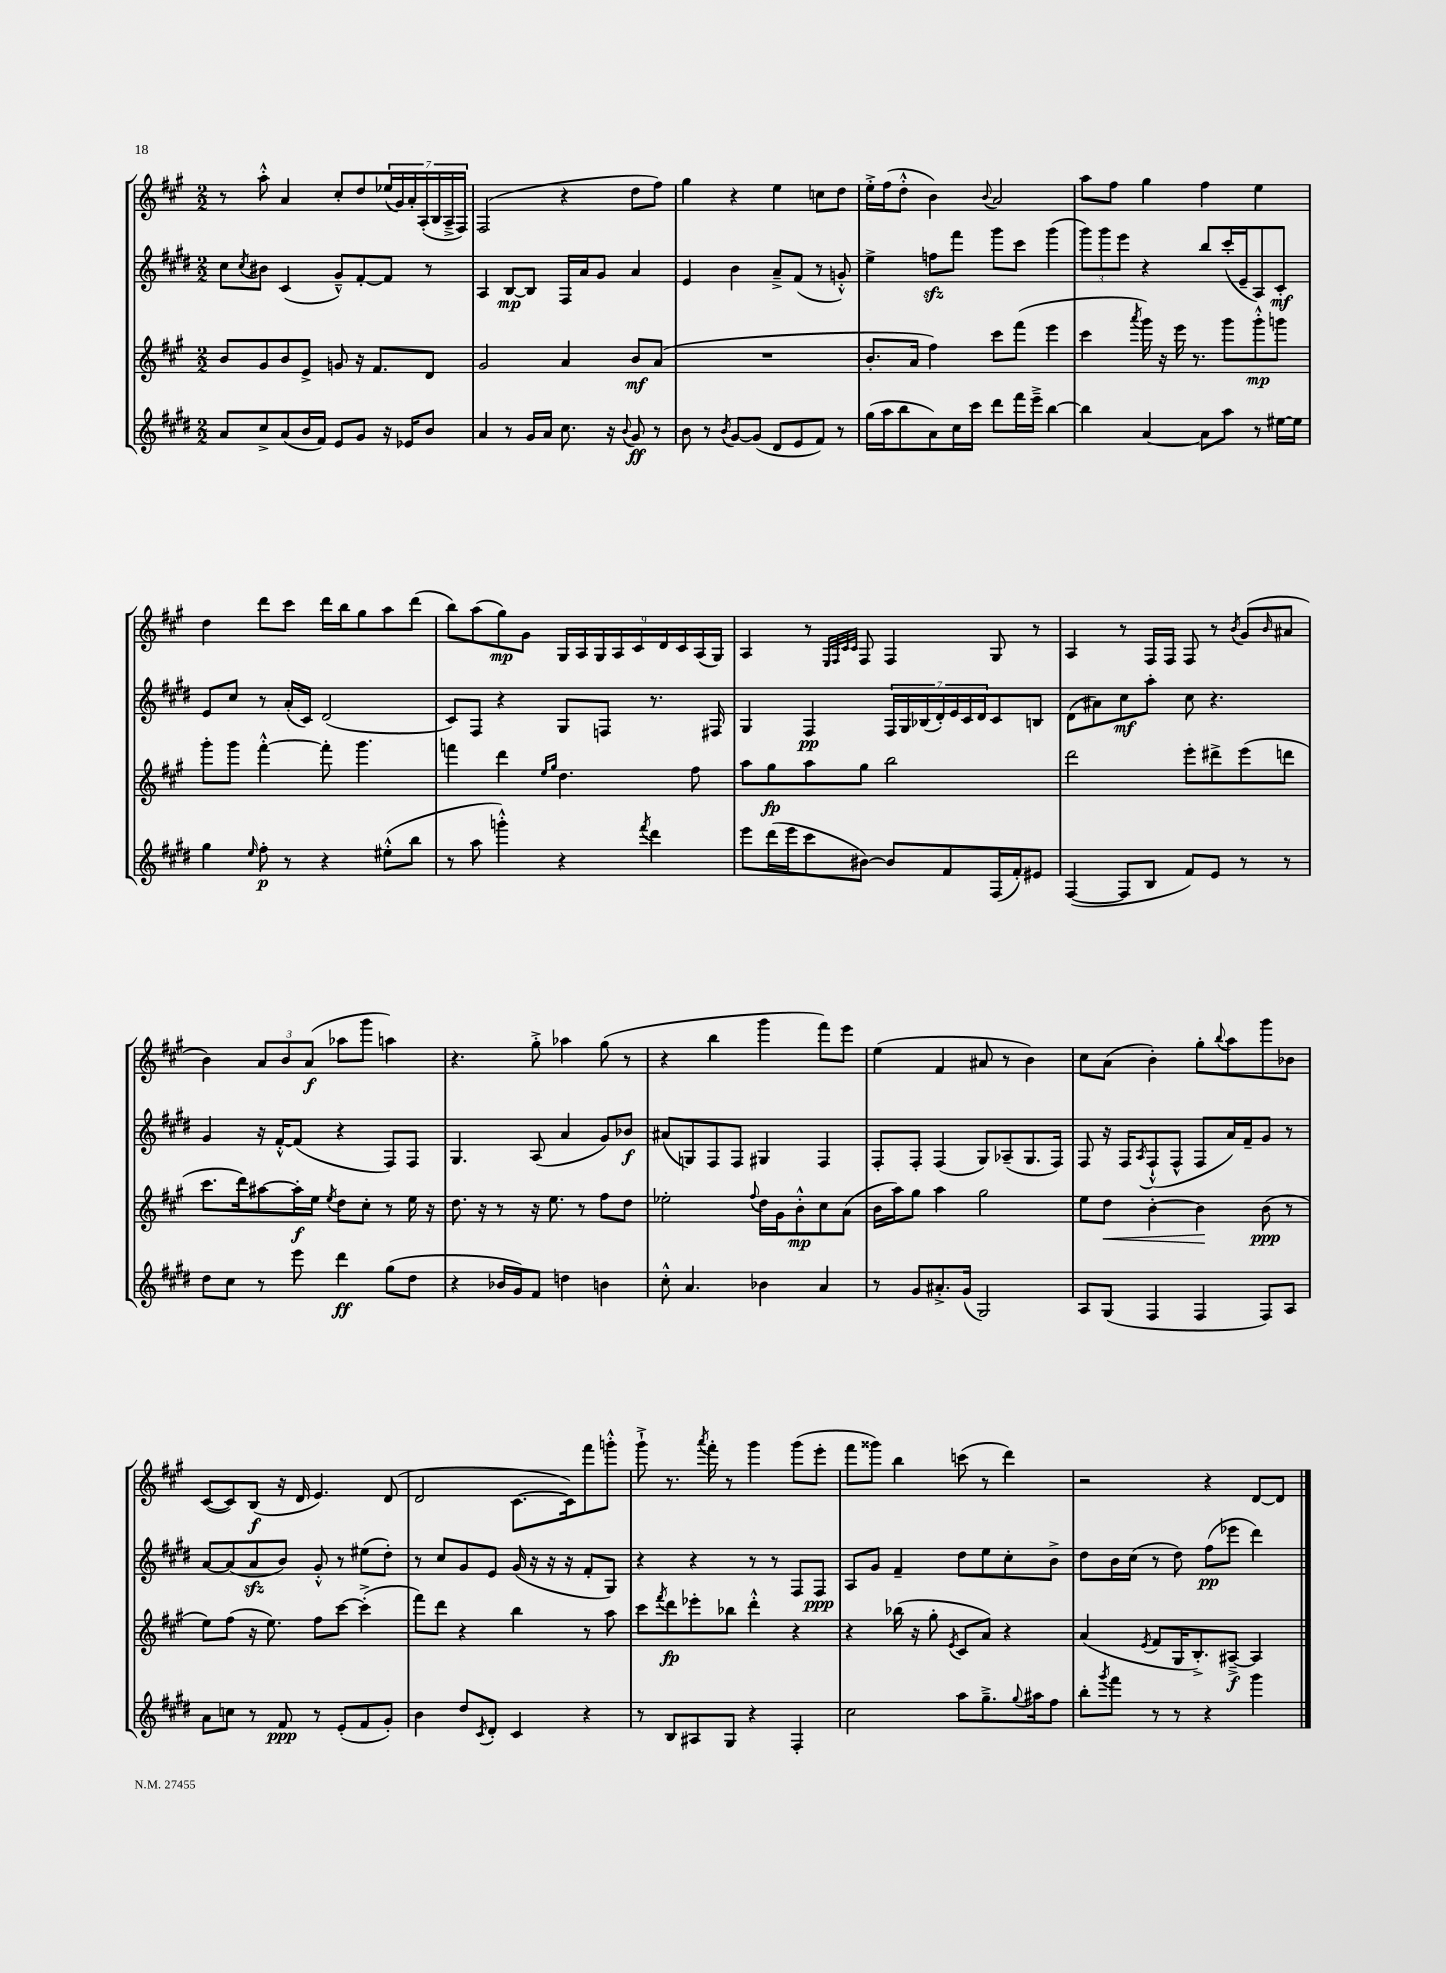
<<
\new StaffGroup <<
\new Staff = "s0" {
    \clef treble \key a \major \numericTimeSignature \time 2/2
    r8 a''8-.-^ a'4 cis''8-. d''8 \tuplet 7/4 { ees''16( gis'16) a'16-. a16-.( b16 a16---> fis16) } |
    fis2( r4 d''8 fis''8) |
    gis''4 r4 e''4 c''8 d''8 |
    e''16-.-> fis''16( d''8-.-^ b'4) \appoggiatura { b'8 } a'2 |
    a''8 fis''8 gis''4 fis''4 e''4 |
    d''4 d'''8 cis'''8 d'''16 b''16 gis''8 a''8 d'''8( |
    b''8) a''8( gis''8\mp) gis'8 \tuplet 9/8 { gis16 a16 gis16 a16 cis'16 d'16 cis'16 a16( gis16) } |
    a4 r8 \grace { e32 fis32 cis'32 cis'32 } fis8 fis4 gis8 r8 |
    a4 r8 fis16 fis16 fis8 r8 \acciaccatura { b'8 } gis'8( \grace { b'16 } ais'8 |
    b'4) \tuplet 3/2 { a'8 b'8 a'8\f( } aes''8 gis'''8 a''4) |
    r4. gis''8-.-> aes''4 gis''8( r8 |
    r4 b''4 gis'''4 fis'''8) e'''8 |
    e''4( fis'4 ais'8 r8 b'4) |
    cis''8 a'8( b'4-.) gis''8-. \appoggiatura { b''8 } a''8 gis'''8 bes'8 |
    cis'8~( cis'8) b8\f( r16 d'16 e'4.) d'8( |
    d'2 cis'8.~ cis'16) fis'''8 g'''8-.-^ |
    gis'''8-!-> r8. \acciaccatura { a'''8 } fis'''16-. r8 gis'''4 gis'''8( e'''8-. |
    fis'''8 gisis'''8) b''4 c'''8( r8 d'''4) |
    r2 r4 d'8~ d'8 \bar "|." |
}
\new Staff = "s1" {
    \clef treble \key e \major \numericTimeSignature \time 2/2
    cis''8 \acciaccatura { cis''8 } bis'8 cis'4( gis'8---^) fis'8~-. fis'8 r8 |
    a4 b8~\mp b8 fis16 a'16 gis'8 a'4 |
    e'4 b'4 a'8---> fis'8( r8 g'8-.-^) |
    e''4-> f''8\sfz fis'''8 gis'''8 cis'''8 gis'''4( |
    \tuplet 3/2 { gis'''8) gis'''8 e'''8 } r4 b''8 cis'''16-.( e'16-- a8) cis'8-.\mf |
    e'8 cis''8 r8 a'16-.( cis'16) dis'2( |
    cis'8) fis8 r4 gis8 f8 r8. fis16 |
    gis4 fis4\pp \tuplet 7/4 { fis16 gis16 bes16( dis'16-.) e'16 cis'16 dis'16 } cis'8 b8 |
    dis'8( ais'8) cis''8\mf a''8-. cis''8 r4. |
    gis'4 r16 fis'16~-.-^ fis'8( r4 fis8) fis8 |
    gis4. a8( a'4 gis'8) bes'8\f |
    ais'8( g8) fis8 fis8 gis4 fis4 |
    fis8-. fis8-. fis4( gis8) aes8--( gis8. fis16) |
    fis8 r16 fis16 \acciaccatura { a8 } fis8-!-^( fis8-^ fis8 a'16) fis'16-- gis'8 r8 |
    a'8~ a'8( a'8\sfz b'8) gis'8-.-^ r8 eis''8( dis''8-.) |
    r8 cis''8 gis'8 e'8 gis'16( r16 r16 r16 fis'8-. gis8) |
    r4 r4 r8 r8 fis8 fis8\ppp |
    a8 gis'8 fis'4-- dis''8 e''8 cis''8-. b'8-> |
    dis''8 b'16 cis''16( r8 dis''8) fis''8\pp( ees'''8 dis'''4) \bar "|." |
}
\new Staff = "s2" {
    \clef treble \key a \major \numericTimeSignature \time 2/2
    b'8 gis'8 b'8 e'8-> g'8 r16 fis'8. d'8 |
    gis'2 a'4 b'8\mf a'8( |
    R1 |
    b'8.-. a'16 fis''4) cis'''8 fis'''8( e'''4 |
    cis'''4 \acciaccatura { a'''8 } gis'''16) r16 e'''16 r8. gis'''8 gis'''8-.-^\mp g'''8 |
    gis'''8-. gis'''8 fis'''4~-.-^ fis'''8-. gis'''4. |
    f'''4 d'''4 \grace { e''16 gis''16 } d''4. fis''8 |
    a''8 gis''8\fp a''8 gis''8 b''2 |
    d'''2 e'''8-. dis'''8-> e'''8( d'''8 |
    cis'''8. d'''16) ais''8~ ais''16-.\f e''16 \acciaccatura { e''8 } d''8 cis''8-. r8 e''16 r16 |
    d''8. r16 r8 r16 e''8. r8 fis''8 d''8 |
    ees''2-. \appoggiatura { fis''8 } d''16 gis'16 b'8-.-^\mp cis''8 a'8( |
    b'16 a''16) gis''8 a''4 gis''2 |
    e''8 d''8\< b'4~-. b'4\! b'8\ppp( r8 |
    e''8) fis''8( r16 e''8.) fis''8 cis'''8~ cis'''4-.->( |
    fis'''8) d'''8 r4 b''4 r8 a''8 |
    cis'''8 \acciaccatura { fis'''8 } d'''8\fp ees'''8-. bes''8 d'''4-.-^ r4 |
    r4 bes''16( r16 gis''8-. \acciaccatura { e'8 } cis'8 a'8) r4 |
    a'4( \acciaccatura { e'8 } fis'8 gis16 b8.-.->) ais8~--->\f ais4 \bar "|." |
}
\new Staff = "s3" {
    \clef treble \key e \major \numericTimeSignature \time 2/2
    a'8 cis''8-> a'8( b'16 fis'16) e'8 gis'8 r16 ees'16 b'8 |
    a'4 r8 gis'16 a'16 cis''8. r16 \appoggiatura { b'8 } gis'8\ff r8 |
    b'8 r8 \acciaccatura { b'8 } gis'8~ gis'8( dis'8 e'8 fis'8) r8 |
    gis''16( a''16 b''8 a'8) cis''16 cis'''16 dis'''8 fis'''16 e'''16---> b''4~ |
    b''4 a'4~ a'8 a''8 r8 eis''16~ eis''16 |
    gis''4 \grace { e''16 } fis''8-.\p r8 r4 eis''8-.-^( b''8 |
    r8 a''8 g'''4-.-^) r4 \acciaccatura { fis'''8 } dis'''4 |
    e'''8 dis'''16( e'''16 cis'''8 bis'8~) bis'8 fis'8 fis16( fis'16-.) eis'8 |
    fis4~( fis8 b8 fis'8) e'8 r8 r8 |
    dis''8 cis''8 r8 e'''8 dis'''4\ff gis''8( dis''8 |
    r4 bes'16 gis'16) fis'8 d''4 b'4 |
    cis''8-.-^ a'4. bes'4 a'4 |
    r8 gis'8 ais'8.-.-> gis'16( gis2) |
    a8 gis8( fis4 fis4 fis8) a8 |
    a'8 c''8 r8 fis'8\ppp r8 e'8-.( fis'8 gis'8-.) |
    b'4 dis''8 \acciaccatura { cis'8 } dis'8-. cis'4 r4 |
    r8 b8 ais8 gis8 r4 fis4-. |
    cis''2 a''8 gis''8.---> \appoggiatura { gis''8 } ais''16 fis''8 |
    b''8-. \acciaccatura { gis'''8 } fis'''8 r8 r8 r4 gis'''4 \bar "|." |
}
>>
>>
\layout { \context { \Score \remove "Bar_number_engraver" } }
